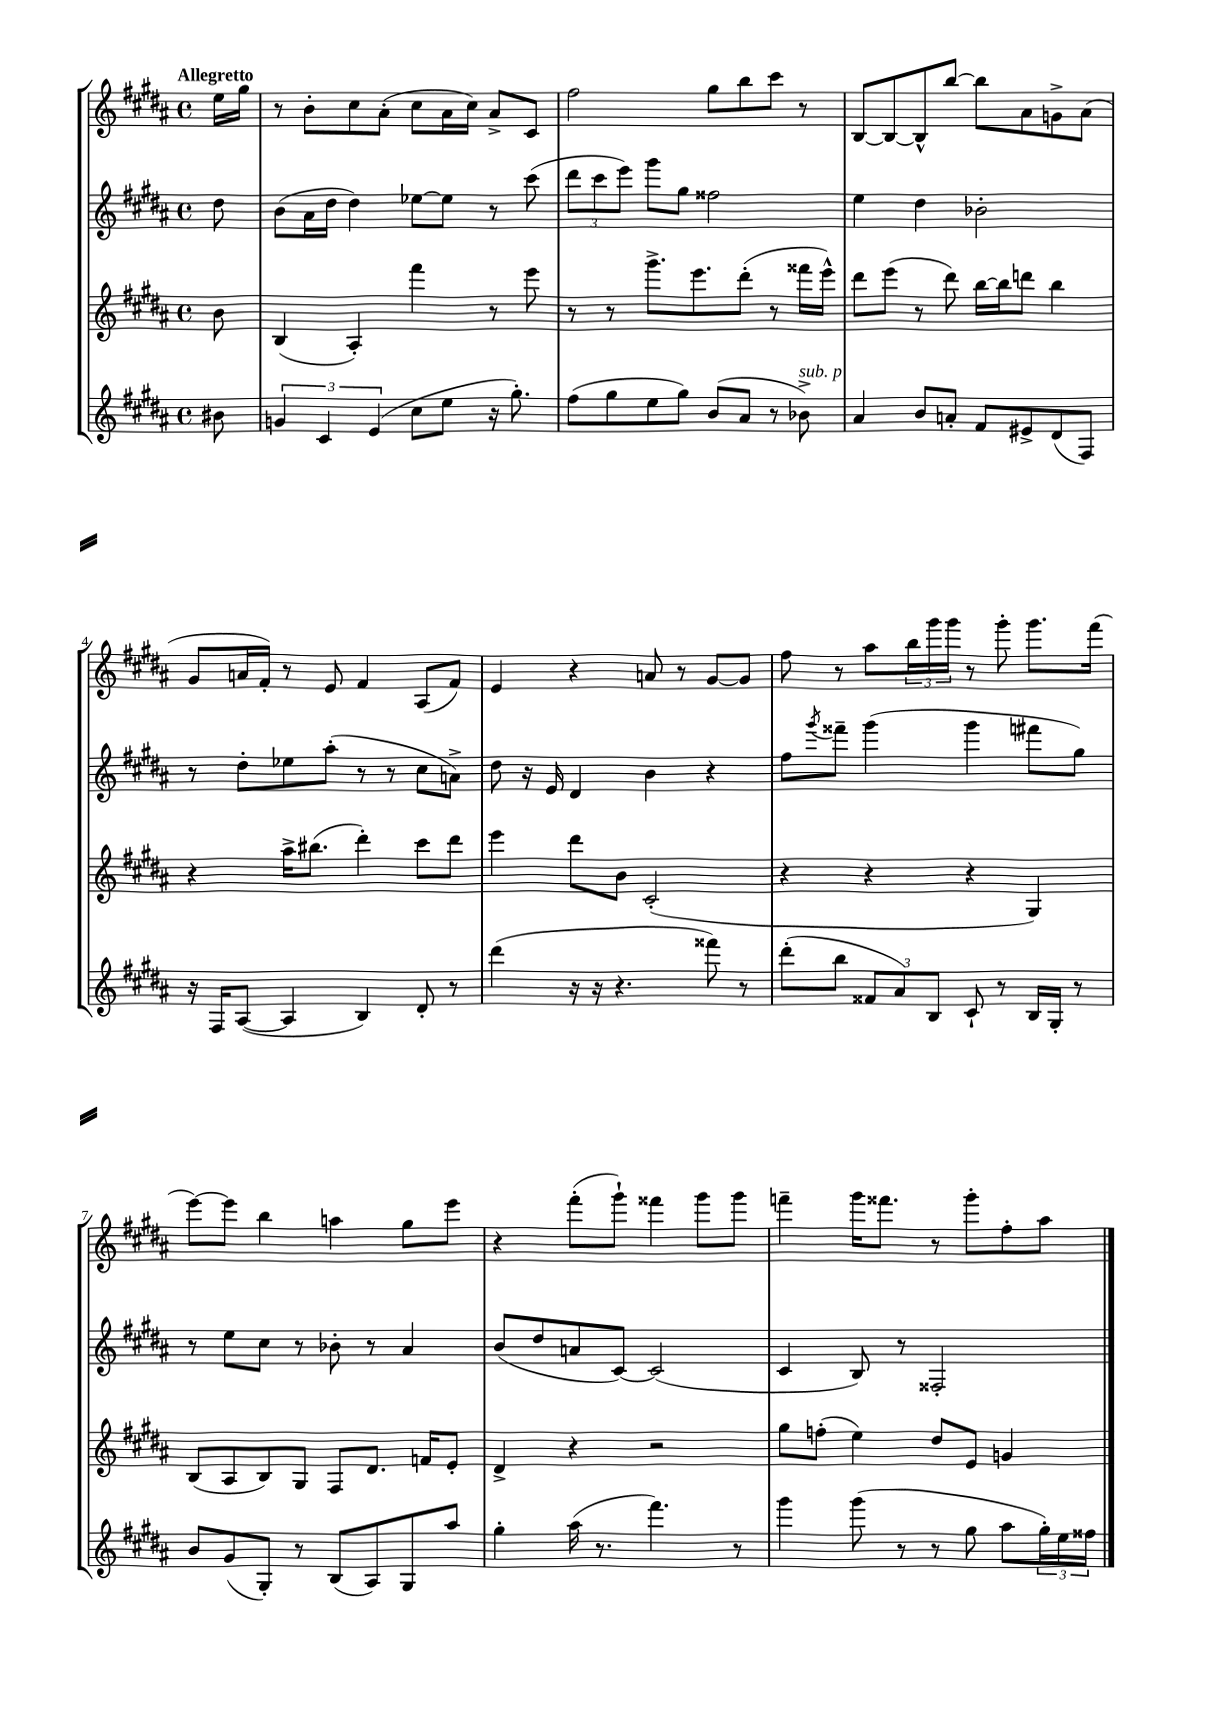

**kern	**kern	**kern	**kern
*part4	*part3	*part2	*part1
*staff4	*staff3	*staff2	*staff1
*clefG2	*clefG2	*clefG2	*clefG2
*k[f#c#g#d#a#]	*k[f#c#g#d#a#]	*k[f#c#g#d#a#]	*k[f#c#g#d#a#]
*M4/4	*M4/4	*M4/4	*M4/4
*met(c)	*met(c)	*met(c)	*met(c)
=	=	=	=
!	!	!	!LO:TX:a:B:t=Allegretto
8b#X\	8b\	8dd#\	16ee\LL
.	.	.	16gg#\JJ
=1	=1	=1	=1
6gn/	(4B/	(8b\L	8r
.	.	16a#\L	8b'\L
6c#/	.	.	.
.	.	16dd#\JJ	.
.	4A#'/)	4dd#\)	8cc#\
(6e/	.	.	.
.	.	.	(8a#'\J
8cc#\L	4fff#\	[8ee-X\L	8cc#\L
8ee\J	.	8ee-\J]	16a#\L
.	.	.	16cc#\JJ)
16r	8r	8r	8a#^/L
8.gg#'\)	.	.	.
.	8eee\	(8ccc#\	8c#/J
=2	=2	=2	=2
(8ff#\L	8r	12ddd#\L	2ff#\
.	.	12ccc#\	.
8gg#\	8r	.	.
.	.	12eee\J)	.
8ee\	8.ggg#^\L	8ggg#\L	.
8gg#\J)	.	8gg#\J	.
.	8.eee\	.	.
(8b/L	.	2ff##X\	8gg#\L
8a#/J	(8ddd#'\J	.	8bb\
8r	8r	.	8ccc#\J
!LO:TX:a:i:t=sub. p	!	!	!
8b-X^\)	16fff##X\LL	.	8r
.	16eee^^\JJ)	.	.
=3	=3	=3	=3
4a#/	8ddd#\L	4ee\	[8B/L
.	(8eee\J	.	8B/_
8b/L	8r	4dd#\	8B^^/]
8an'/J	8ddd#\)	.	[8bb/J
8f#/L	[16bb\LL	2b-X'\	8bb\L]
.	16bb\J]	.	.
8e#X^/	8dddn\J	.	8a#\
(8d#/	4bb\	.	8gn^\
8F#/J)	.	.	(8a#\J
!!LO:LB:g=z
=4	=4	=4	=4
16r	4r	8r	8g#/L
16F#/KL	.	.	.
([8A#/J	.	8dd#'\L	16an/L
.	.	.	16f#'/JJ)
4A#/]	16aa#^\KL	8ee-X\	8r
.	(8.bb#X\J	.	.
.	.	(8aa#'\J	8e/
4B/)	4ddd#'\)	8r	4f#/
.	.	8r	.
8d#'/	8ccc#\L	8cc#\L	(8A#/L
8r	8ddd#\J	8an^\J)	8f#/J)
=5	=5	=5	=5
(4ddd#\	4eee\	8dd#\	4e/
.	.	16r	.
.	.	16e/	.
16r	8ddd#\L	4d#/	4r
16r	.	.	.
4.r	8b\J	.	.
.	(2c#'/	4b\	8an/
.	.	.	8r
8fff##X\)	.	4r	[8g#/L
8r	.	.	8g#/J]
=6	=6	=6	=6
(8ddd#'\L	4r	8ff#\L	8ff#\
.	.	8qggg#/	.
8bb\J	.	8fff##X~\J	8r
12f##X/L	4r	(4ggg#\	8aa#\L
12a#/)	.	.	.
.	.	.	24bb\L
12B/J	.	.	24ggg#\
.	.	.	24ggg#\JJ
8c#`/	4r	4ggg#\	8r
8r	.	.	8ggg#'\
16B/LL	4G#/)	8fff#X\L	8.ggg#\L
16G#'/JJ	.	.	.
8r	.	8gg#\J)	.
.	.	.	(16fff#\Jk
!!LO:LB:g=z
=7	=7	=7	=7
8b/L	(8B/L	8r	[8eee\L)
(8g#/	8A#/	8ee\L	8eee\J]
8G#'/J)	8B/)	8cc#\J	4bb\
8r	8G#/J	8r	.
(8B/L	8F#/L	8b-X'\	4aan\
8A#/)	8.d#/J	8r	.
8G#/	.	4a#/	8gg#\L
.	16fn/KL	.	.
8aa#/J	8e'/J	.	8eee\J
=8	=8	=8	=8
4gg#'\	4d#^/	(8b/L	4r
.	.	8dd#/	.
(16aa#\	4r	8an/	(8fff#'\L
8.r	.	.	.
.	.	[8c#/J)	8ggg#`\J)
4.fff#\)	2r	(2c#/]	4fff##X\
.	.	.	8ggg#\L
8r	.	.	8ggg#\J
=9	=9	=9	=9
4ggg#\	8gg#\L	4c#/	4fffn~\
.	(8ffn'\J	.	.
(8ggg#\	4ee\)	8B/)	16ggg#\KL
.	.	.	8.fff##X\J
8r	.	8r	.
8r	8dd#/L	2F##X'/	8r
8gg#\	8e/J	.	8ggg#'\L
8aa#\L	4gn/	.	8ff#'\
24gg#'\L)	.	.	8aa#\J
24ee\	.	.	.
24ff##X\JJ	.	.	.
==	==	==	==
*-	*-	*-	*-
